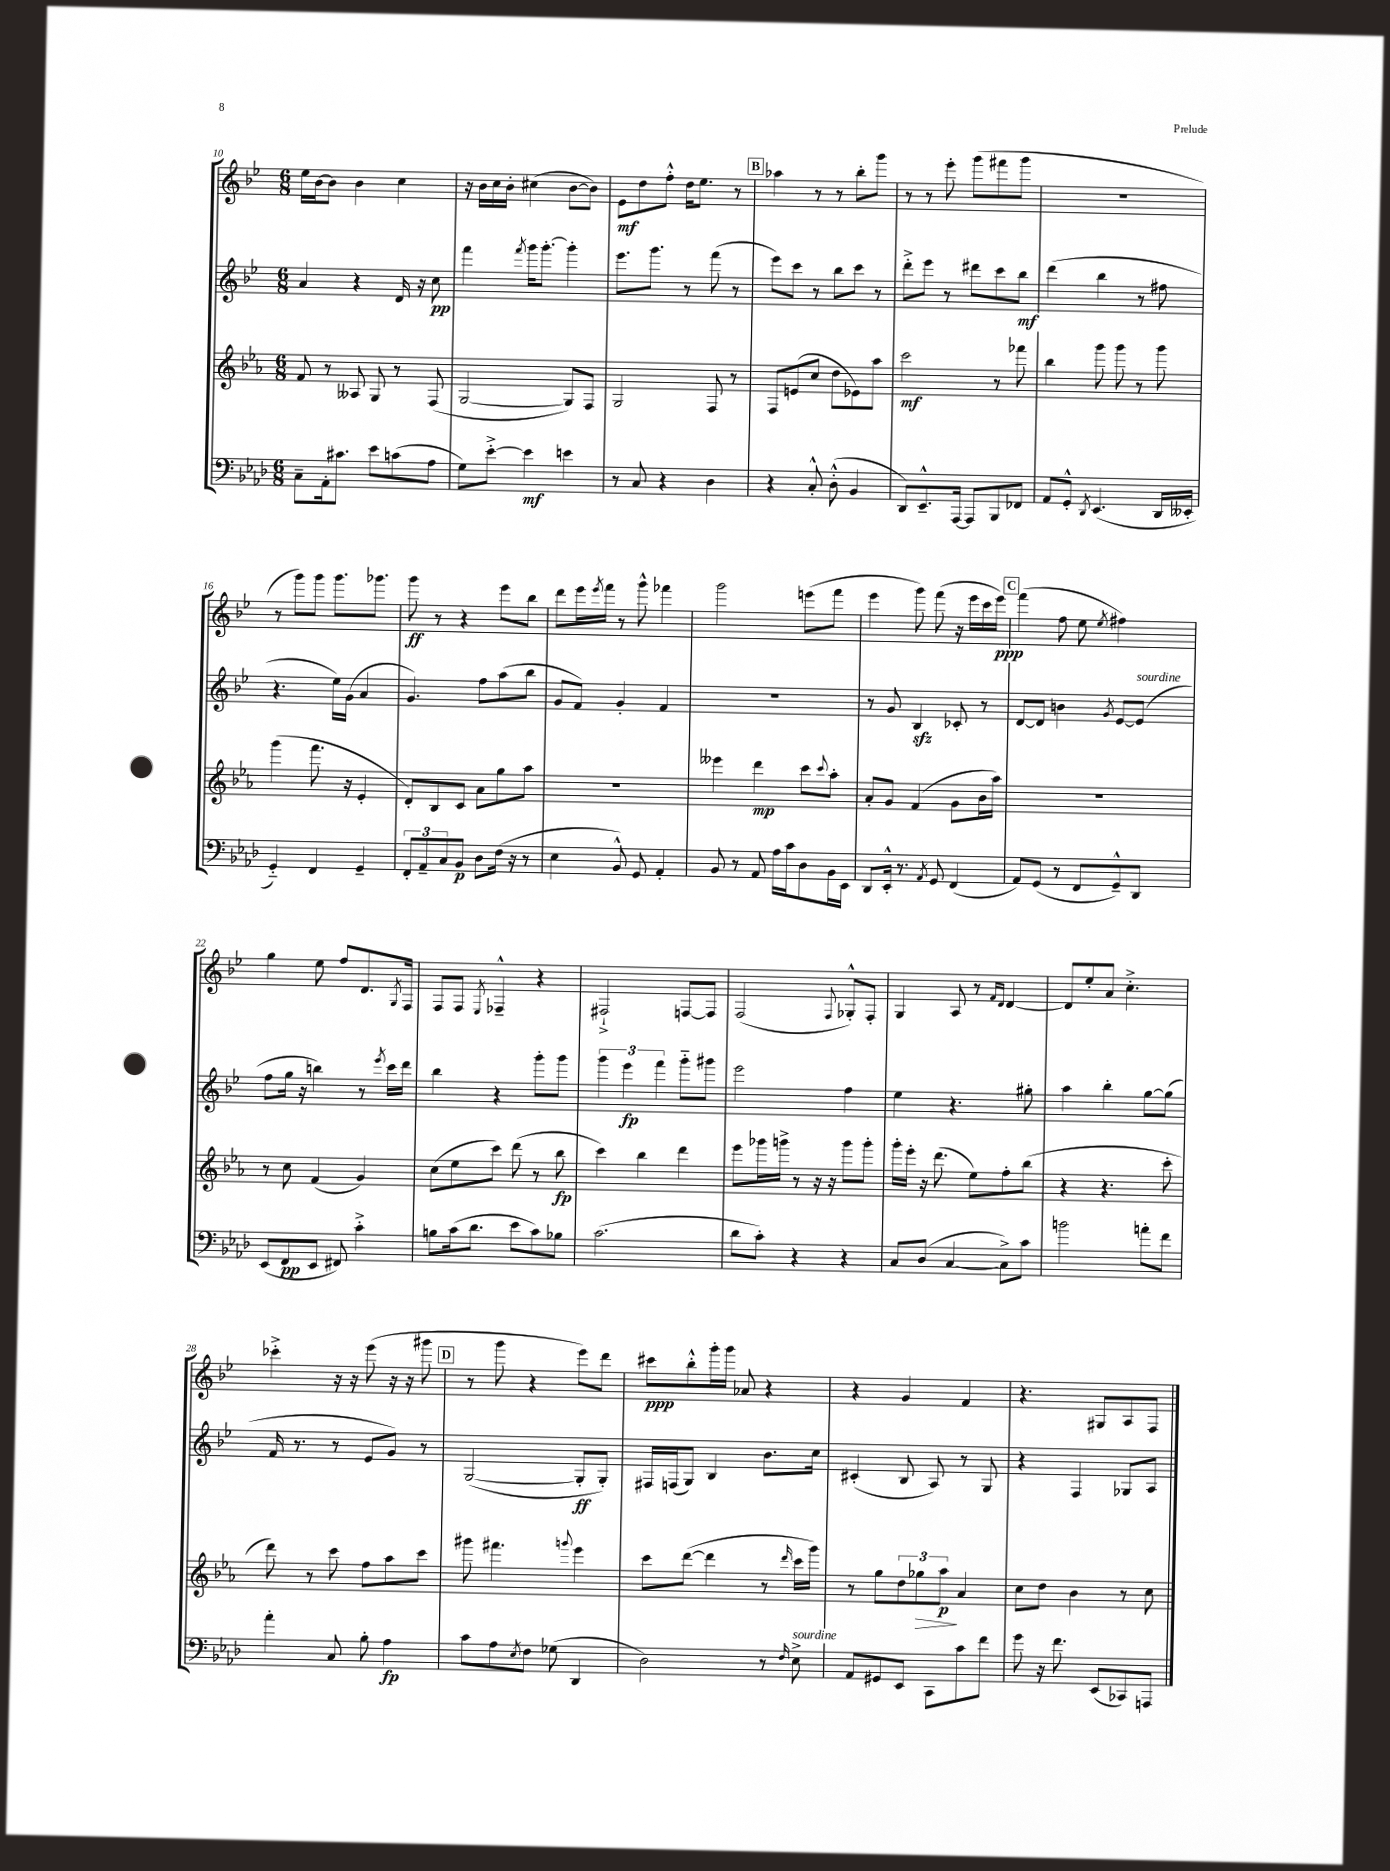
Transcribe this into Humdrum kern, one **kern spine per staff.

**kern	**kern	**kern	**kern
*staff4	*staff3	*staff2	*staff1
*clefF4	*clefG2	*clefG2	*clefG2
*k[b-e-a-d-]	*k[b-e-a-]	*k[b-e-]	*k[b-e-]
*M6/8	*M6/8	*M6/8	*M6/8
8C~	8f	4a	16ee-
.	.	.	[16b-
16AA-'	8r	.	8b-]
8.c#	.	.	.
.	8A--	4r	4b-
8e-	8G	.	.
(8c	8r	16d	4cc
.	.	16r	.
8A-	(8F	8cc	.
=	=	=	=
8G)	[2G	4fff	16r
.	.	.	16b-
[8e-'^	.	.	16cc
.	.	.	16b-'
.	.	8qfff	.
4e-]	.	16ggg	(4cc#
.	.	[8.ggg'	.
4e	8G])	4ggg']	[8b-
.	8F	.	8b-])
=	=	=	=
8r	2G	8.eee-	8e-
8C	.	.	8dd
.	.	8.ggg	.
4r	.	.	8ff'^^
.	.	8r	16dd
.	.	.	8.ee-
4D-	8F	(8fff	.
.	8r	8r	8r
=	=	=	=
4r	8F	8eee-)	4aa-
.	(8e	8ccc	.
8C'^^	8cc	8r	8r
(8D-'^^	8dd	8bb-	8r
4BB-	8e-)	8ccc	8bb-'
.	8aa-	8r	8ggg
=	=	=	=
8DD-)	2ccc	8ddd'^	8r
8.EE-~^^	.	8eee-	8r
.	.	8r	8eee-'
[16AAA-	.	.	.
8AAA-]	.	8ddd#	(8ggg
8BBB-	8r	8ccc	8fff#
8FF-	8fff-	8bb-	8ggg
=	=	=	=
8AA-	4bb-	(4ddd	2.r
8GG'^^	.	.	.
8qDD-	.	.	.
(4.EE-	8ggg	4bb-	.
.	8ggg	.	.
.	8r	8r	.
16DD-	8ggg	8ff#	.
16EE--'	.	.	.
=	=	=	=
4GG'~)	(4ggg	4.r	8r
.	.	.	8ggg)
4FF	8.fff	.	8ggg
.	.	16ee-)	8.ggg
.	16r	(16g	.
4GG~	4e-'	4a	.
.	.	.	8.ggg-
=	=	=	=
12FF'	8d')	4.g)	8ggg
12AA-~	.	.	.
.	8B-	.	8r
12C	.	.	.
8BB-	8c	.	4r
8D-	8a-	8ff	.
(16F	8gg	(8aa	8eee-
16r	.	.	.
8r	8aa-	8bb-	8bb-
=	=	=	=
4E-	2.r	8g	8ddd
.	.	8f)	16eee-
.	.	.	8qeee-
.	.	.	16fff
8BB-^^)	.	4g'	8r
8GG	.	.	8ggg^^
4AA-'	.	4f	4fff-
=	=	=	=
8BB-	4eee--	2.r	2ggg
8r	.	.	.
8AA-	4ddd	.	.
16A-	.	.	.
16c	.	.	.
8D-	8ccc	.	(8eee
.	8qqccc	.	.
16BB-	8aa-'	.	8fff
16EE-	.	.	.
=	=	=	=
8DD-	8a-'	8r	4eee-
16EE-'^^	8g	8g	.
8.r	.	.	.
.	(4f	4B-	8ggg)
8qAA-	.	.	.
8GG	.	.	(8fff
(4FF	8g	8c-'	16r
.	.	.	16eee-
.	16b-	8r	16ccc
.	16aa-)	.	16eee-)
=	=	=	=
8AA-)	2.r	[8d	(4fff
(8GG	.	8d]	.
8r	.	4b	8ff
8FF	.	.	8ee-
.	.	8qg	8qee-
8GG~^^)	.	[8e-	4ff#)
8DD-	.	(8e-]	.
=	=	=	=
(8EE-	8r	8ff	4gg
8FF	8cc	16gg	.
.	.	16r	.
8EE-	(4f	4bb)	8ee-
8FF#)	.	.	8ff
4c'^	4g)	8r	8.d
.	.	8qeee-	.
.	.	16ccc	.
.	.	.	8qG
.	.	16ddd	16F
=	=	=	=
8B	(8cc	4bb-	8F
(16c	8ee-	.	8F
8.d-	.	.	.
.	.	.	8qE-
.	8ccc)	4r	4F-~^^
8e-	(8ddd	.	.
8c)	8r	8ggg'	4r
8B-	8bb-	8ggg	.
=	=	=	=
(2.c	4ccc)	6ggg	2F#`^
.	.	6eee-	.
.	4bb-	.	.
.	.	6fff	.
.	4ddd	8ggg'~	[8F
.	.	8ggg#	8F]
=	=	=	=
8d-	8eee-	2eee-	(2F
8c')	16ggg-	.	.
.	16ggg^	.	.
4r	8r	.	.
.	16r	.	.
.	16r	.	.
.	.	.	8qqF
4r	8ggg	4ff	8G-'^^)
.	8ggg'	.	8F'
=	=	=	=
8C	16ggg'	4ee-	4G
.	16eee-'	.	.
(8D-	16r	.	.
.	(8.ddd	.	.
[4C	.	4.r	8A
.	8ee-)	.	8r
.	.	.	16qqf
.	.	.	16qqd
8C^])	8ff'	.	[4d
8c	(8bb-	8gg#'	.
=	=	=	=
2b	4r	4aa	8d]
.	.	.	8ee-'
.	4.r	4bb-'	8a
.	.	.	4.cc'^
8a'	.	[8gg	.
8f	8ccc'	(8gg]	.
=	=	=	=
4a-'	8ddd)	16f	4ccc-'^
.	.	8.r	.
.	8r	.	.
8C	8ccc	8r	16r
.	.	.	16r
8B-'	8ff	8e-	(8eee-
4A-	8aa-	8g)	16r
.	.	.	16r
.	8ccc	8r	8ggg#
=	=	=	=
8c	8ggg#	([2G	8r
8A-	4.fff#	.	8ggg
8qE-	.	.	.
8F	.	.	4r
(8G-	.	.	.
.	8qqggg	.	.
4DD-	4eee-	8G']	8eee-)
.	.	8G')	8ddd
=	=	=	=
2D-)	8ccc	16F#	8ccc#
.	.	(16F	.
.	([8ddd	8G)	8bb-'^^
.	4ddd]	4B-	16ggg'
.	.	.	16ggg
.	.	.	8a-
8r	8r	8.b-	4r
16qqF	16qqddd	.	.
8E-^	16ccc	.	.
.	16ggg)	16cc	.
=	=	=	=
8AA-	8r	(4c#'	4r
8GG#	8gg	.	.
8EE-	12dd	8B-	4g
.	12gg-	.	.
8CC	.	8A)	.
.	12aa-	.	.
8c	4a-	8r	4f
8f	.	8G	.
=	=	=	=
8g	8cc	4r	4.r
16r	8dd	.	.
8.f	.	.	.
.	4b-	4F	.
(8EE-	.	.	8G#
8CC-)	8r	8G-	8A
8AAA	8cc	8A	8F
==	==	==	==
*-	*-	*-	*-
